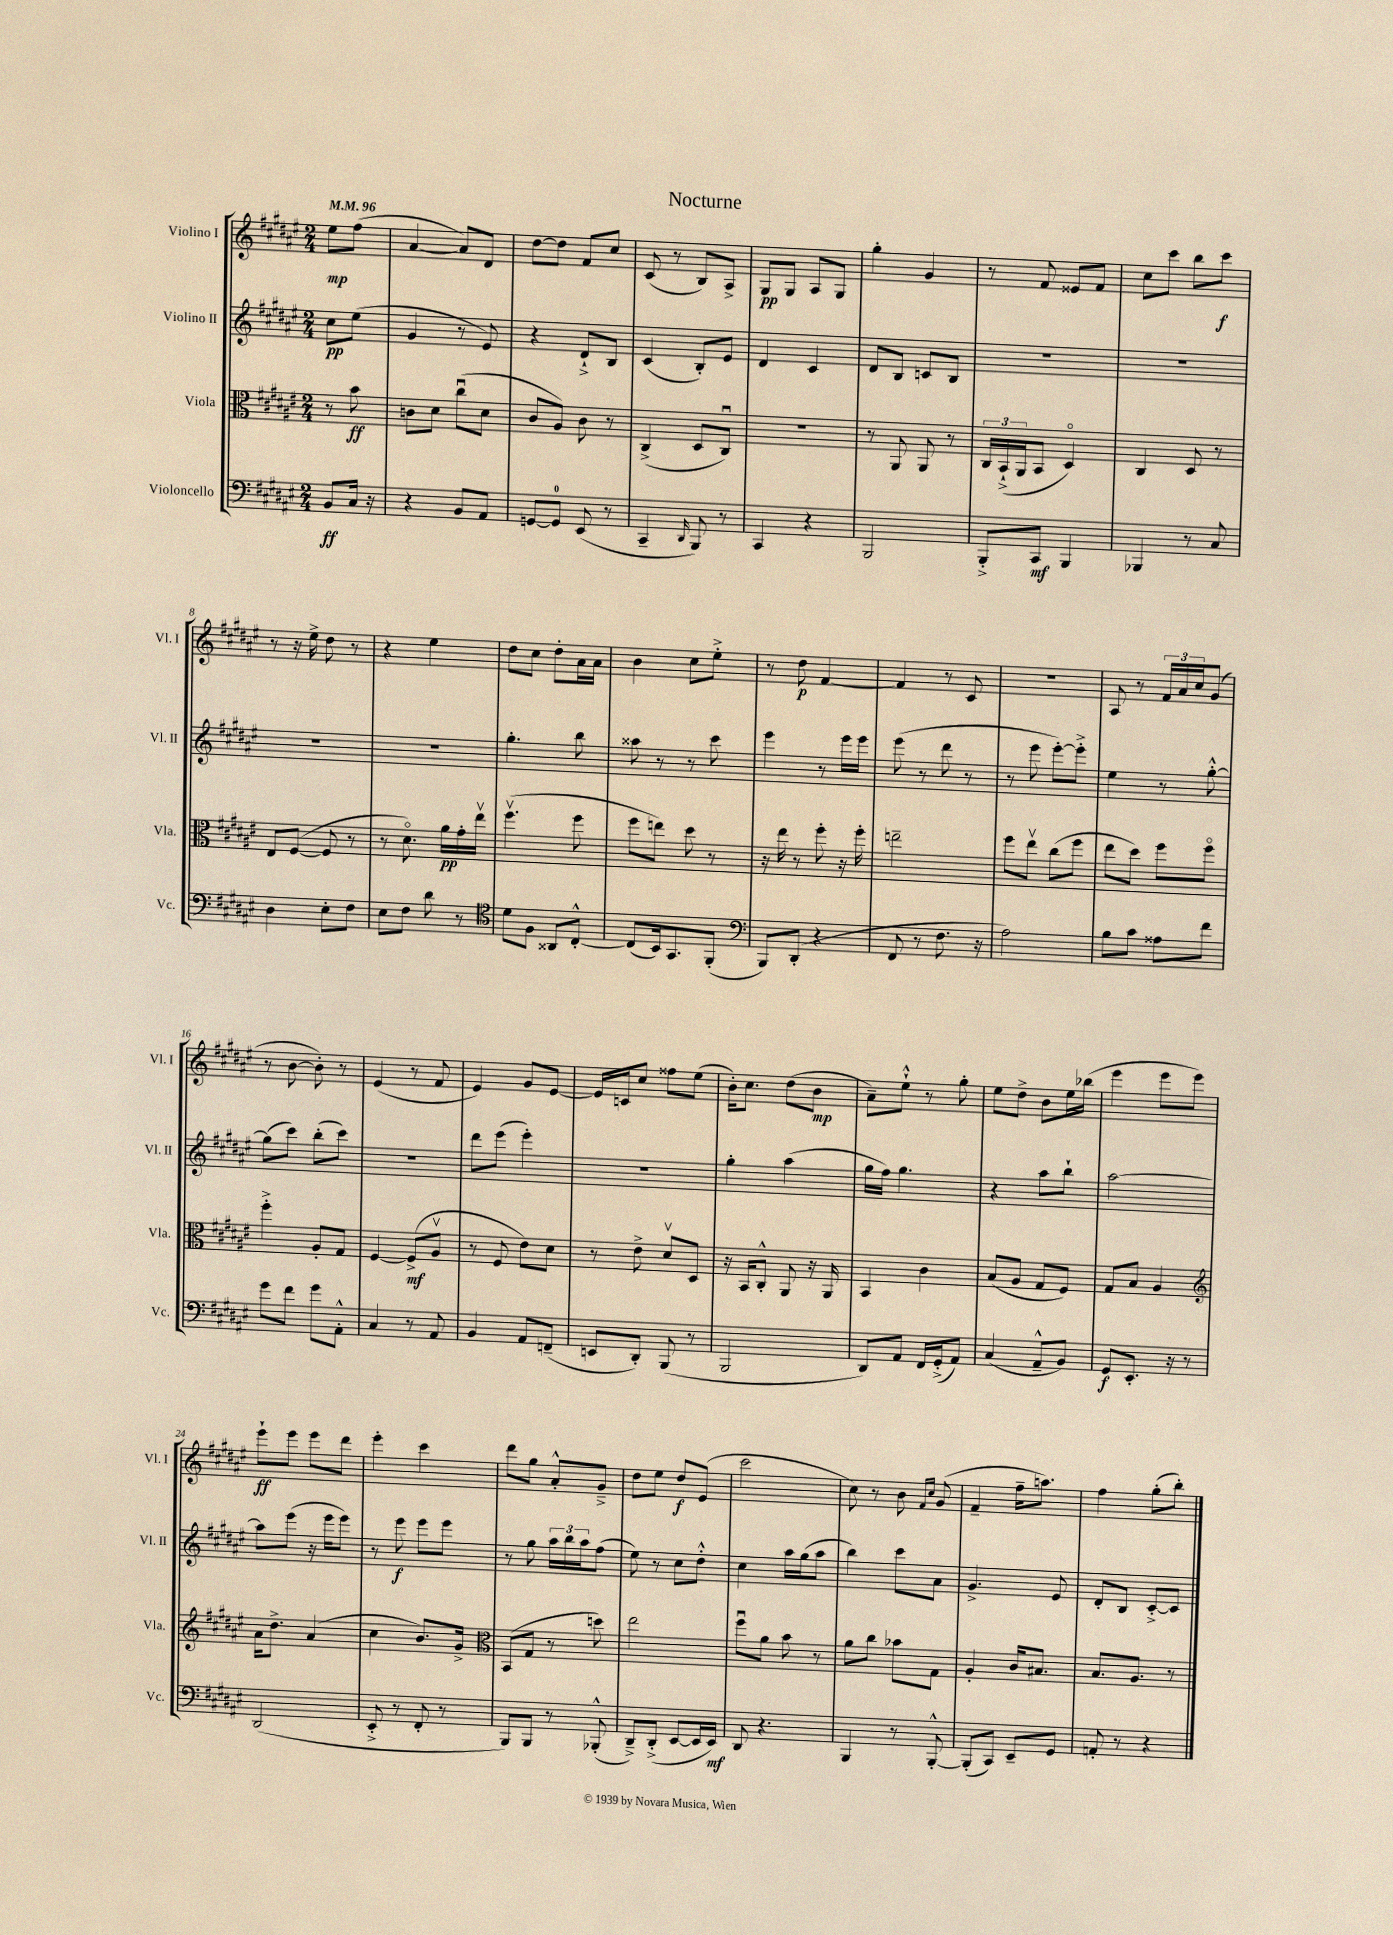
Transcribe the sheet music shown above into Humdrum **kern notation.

**kern	**dynam	**kern	**dynam	**kern	**dynam	**kern	**dynam
*part4	*part4	*part3	*part3	*part2	*part2	*part1	*part1
*staff4	*staff4	*staff3	*staff3	*staff2	*staff2	*staff1	*staff1
*I"Violoncello	*	*I"Viola	*	*I"Violino II	*	*I"Violino I	*
*I'Vc.	*	*I'Vla.	*	*I'Vl. II	*	*I'Vl. I	*
*clefF4	*	*clefC3	*	*clefG2	*	*clefG2	*
*k[f#c#g#d#a#e#]	*	*k[f#c#g#d#a#e#]	*	*k[f#c#g#d#a#e#]	*	*k[f#c#g#d#a#e#]	*
*M2/4	*	*M2/4	*	*M2/4	*	*M2/4	*
*MM96	*	*MM96	*	*MM96	*	*MM96	*
=	=	=	=	=	=	=	=
8BB/L	ff	8r	.	8cc#\L	pp	8ee#\L	mp
16C#/Jk	.	8b\	ff	(8ee#\J	.	(8ff#\J	.
16r	.	.	.	.	.	.	.
=1	=1	=1	=1	=1	=1	=1	=1
4r	.	8cn\L	.	4g#/	.	[4a#/	.
.	.	8d#\J	.	.	.	.	.
8BB/L	.	(8cc#u\L	.	8r	.	8a#/L])	.
8AA#/J	.	8d#\J	.	8e#/)	.	8d#/J	.
=2	=2	=2	=2	=2	=2	=2	=2
[8GGn/L	.	8c#/L	.	4r	.	[8dd#\L	.
8GG/J]	.	8A#/J)	.	.	.	8dd#\J]	.
(8EE#/	.	8c#\	.	8d#`^/L	.	8f#/L	.
8r	.	8r	.	8B/J	.	8cc#/J	.
=3	=3	=3	=3	=3	=3	=3	=3
4CC#~/	.	(4C#^/	.	(4c#/	.	(8c#/	.
.	.	.	.	.	.	8r	.
16qqDD#/	.	.	.	.	.	.	.
8BBB/)	.	8D#/L	.	8B'/L)	.	8B/L)	.
8r	.	8C#u/J)	.	8e#/J	.	8A#^/J	.
=4	=4	=4	=4	=4	=4	=4	=4
4CC#/	.	2r	.	4d#/	.	8G#/L	pp
.	.	.	.	.	.	8G#/J	.
4r	.	.	.	4c#/	.	8A#/L	.
.	.	.	.	.	.	8G#/J	.
=5	=5	=5	=5	=5	=5	=5	=5
2BBB/	.	8r	.	8d#/L	.	4gg#'\	.
.	.	8AA#/	.	8B/J	.	.	.
.	.	8AA#/	.	8cn/L	.	4g#/	.
.	.	8r	.	8B/J	.	.	.
=6	=6	=6	=6	=6	=6	=6	=6
8BBB'^/L	.	24C#/LL	.	2r	.	8r	.
.	.	(24BB`^/	.	.	.	.	.
.	.	24AA#/J	.	.	.	.	.
8CC#/J	mf	8BB/J	.	.	.	8f#/	.
4BBB/	.	4D#/)	.	.	.	8e##X/L	.
.	.	.	.	.	.	8f#/J	.
=7	=7	=7	=7	=7	=7	=7	=7
4BBB-X/	.	4C#/	.	2r	.	8cc#\L	.
.	.	.	.	.	.	8ccc#\J	.
8r	.	8D#/	.	.	.	8bb\L	.
8C#/	.	8r	.	.	.	8ccc#\J	f
!!LO:LB:g=z
=8	=8	=8	=8	=8	=8	=8	=8
4D#\	.	8E#/L	.	2r	.	8r	.
.	.	([8F#/J	.	.	.	16r	.
.	.	.	.	.	.	16ee#^\	.
8E#'\L	.	8F#/]	.	.	.	8dd#\	.
8F#\J	.	8r	.	.	.	8r	.
=9	=9	=9	=9	=9	=9	=9	=9
8E#\L	.	8r	.	2r	.	4r	.
8F#\J	.	8.d#\)	.	.	.	.	.
8d#\	.	.	.	.	.	4ee#\	.
.	.	16a#\LL	pp	.	.	.	.
8r	.	16g#'\	.	.	.	.	.
.	.	16ee#v\JJ	.	.	.	.	.
=10	=10	=10	=10	=10	=10	=10	=10
*clefC4	*	*	*	*	*	*	*
8d#\L	.	(4.ff#v\	.	4.gg#'\	.	8dd#\L	.
8F#\J	.	.	.	.	.	8cc#\J	.
8AA##X/L	.	.	.	.	.	8dd#'\L	.
[8C#'^^/J	.	8ff#\	.	8bb\	.	16a#\L	.
.	.	.	.	.	.	16a#\JJ	.
=11	=11	=11	=11	=11	=11	=11	=11
(8C#/L]	.	8ff#\L	.	8aa##X\	.	4b\	.
16BB/k)	.	8een\J)	.	8r	.	.	.
8.GG#/	.	.	.	.	.	.	.
.	.	8dd#\	.	8r	.	8cc#\L	.
(8FF#'/J	.	8r	.	8ccc#\	.	8ee#'^\J	.
=12	=12	=12	=12	=12	=12	=12	=12
*clefF4	*	*	*	*	*	*	*
8BBB/L)	.	16r	.	4eee#\	.	8r	.
.	.	16ee#\	.	.	.	.	.
(8DD#'/J	.	8r	.	.	.	8dd#\	p
4r	.	8ff#'\	.	8r	.	[4f#/	.
.	.	16r	.	16eee#\LL	.	.	.
.	.	16ff#'\	.	16eee#\JJ	.	.	.
=13	=13	=13	=13	=13	=13	=13	=13
8FF#/	.	2een~\	.	(8eee#\	.	4f#/]	.
8r	.	.	.	8r	.	.	.
8.F#\	.	.	.	8ddd#\	.	8r	.
.	.	.	.	8r	.	8c#/	.
16r	.	.	.	.	.	.	.
=14	=14	=14	=14	=14	=14	=14	=14
2A#\)	.	8ff#\L	.	8r	.	2r	.
.	.	8ee#v\J	.	8eee#\	.	.	.
.	.	(8cc#\L	.	[8eee#'\L)	.	.	.
.	.	8ff#\J	.	8eee#'^\J]	.	.	.
=15	=15	=15	=15	=15	=15	=15	=15
8B\L	.	8ee#\L	.	4ee#\	.	8A#/	.
8c#\J	.	8dd#\J)	.	.	.	8r	.
8A##X\L	.	8ff#\L	.	8r	.	24f#/LL	.
.	.	.	.	.	.	24a#/	.
.	.	.	.	.	.	24cc#/J	.
8f#\J	.	8ff#\J	.	[8gg#'^^\	.	(8g#/J	.
!!LO:LB:g=z
=16	=16	=16	=16	=16	=16	=16	=16
8g#\L	.	4ff#'^\	.	(8gg#\L]	.	8r	.
8f#\J	.	.	.	8ccc#\J)	.	[8b\	.
8g#\L	.	8A#'/L	.	(8bb'\L	.	8b'\])	.
8AA#'^^\J	.	8G#/J	.	8ccc#\J)	.	8r	.
=17	=17	=17	=17	=17	=17	=17	=17
4C#/	.	[4F#/	.	2r	.	(4e#/	.
8r	.	(8F#^/L]	mf	.	.	8r	.
8AA#/	.	8A#v/J	.	.	.	8f#/	.
=18	=18	=18	=18	=18	=18	=18	=18
4BB/	.	8r	.	8ddd#\L	.	4e#/)	.
.	.	8F#/	.	(8eee#\J	.	.	.
8AA#/L	.	8e#\L)	.	4eee#'\)	.	8g#/L	.
(8FFn~/J	.	8d#\J	.	.	.	[8e#/J	.
=19	=19	=19	=19	=19	=19	=19	=19
8EEn/L	.	8r	.	2r	.	16e#/LL]	.
.	.	.	.	.	.	16cn/J	.
8DD#'/J)	.	8e#^\	.	.	.	8cc#/J	.
(8BBB/	.	8d#v/L	.	.	.	8ff##X\L	.
8r	.	8D#/J	.	.	.	(8ee#\J	.
=20	=20	=20	=20	=20	=20	=20	=20
2BBB/	.	16r	.	4gg#'\	.	16b'\KL)	.
.	.	16BB/KL	.	.	.	8.cc#\J	.
.	.	8C#'^^/J	.	.	.	.	.
.	.	8AA#/	.	(4aa#\	.	(8dd#\L	.
.	.	16r	.	.	.	8b\J	mp
.	.	16AA#/	.	.	.	.	.
=21	=21	=21	=21	=21	=21	=21	=21
8DD#/L)	.	4BB/	.	16gg#\LL	.	8a#~\L)	.
.	.	.	.	16ff#\JJ)	.	.	.
8AA#/J	.	.	.	4.gg#\	.	8ee#`^^\J	.
16FF#/LL	.	4c#\	.	.	.	8r	.
(16GG#'^/J	.	.	.	.	.	.	.
8AA#/J)	.	.	.	.	.	8gg#'\	.
=22	=22	=22	=22	=22	=22	=22	=22
(4C#/	.	(8B/L	.	4r	.	8ee#\L	.
.	.	8A#/J	.	.	.	8dd#^\J	.
8AA#~^^/L	.	8G#/L	.	8aa#\L	.	8b\L	.
8BB/J)	.	8F#/J)	.	8bb`\J	.	16ee#\L	.
.	.	.	.	.	.	(16bb-X\JJ	.
=23	=23	=23	=23	=23	=23	=23	=23
8GG#/L	f	8G#/L	.	[2aa#\	.	4eee#\	.
8.EE#'/J	.	8B/J	.	.	.	.	.
.	.	4A#/	.	.	.	8eee#\L	.
16r	.	.	.	.	.	.	.
8r	.	.	.	.	.	8eee#\J)	.
!!LO:LB:g=z
=24	=24	=24	=24	=24	=24	=24	=24
*	*	*clefG2	*	*	*	*	*
(2DD#/	.	16a#\KL	.	8aa#\L]	.	8eee#`\L	ff
.	.	8.dd#^\J	.	.	.	.	.
.	.	.	.	(8eee#\J	.	8eee#\J	.
.	.	(4a#/	.	16r	.	8eee#\L	.
.	.	.	.	16eee#\KL	.	.	.
.	.	.	.	8eee#\J)	.	8ddd#\J	.
=25	=25	=25	=25	=25	=25	=25	=25
8EE#'^/	.	4cc#\	.	8r	.	4eee#'\	.
8r	.	.	.	8eee#\	f	.	.
8FF#'/	.	8.b/L)	.	8eee#\L	.	4ccc#\	.
8r	.	.	.	8eee#\J	.	.	.
.	.	16g#^/Jk	.	.	.	.	.
=26	=26	=26	=26	=26	=26	=26	=26
*	*	*clefC3	*	*	*	*	*
8BBB/L)	.	(8BB/L	.	8r	.	8ddd#\L	.
8BBB/J	.	8G#/J	.	8gg#\	.	8gg#\J	.
8r	.	8r	.	24aa#\LL	.	8a#'^^/L	.
.	.	.	.	24bb\	.	.	.
.	.	.	.	24aa#\J	.	.	.
(8BBB-X'^^/	.	8ddn\)	.	(8ff#\J	.	8g#~^/J	.
=27	=27	=27	=27	=27	=27	=27	=27
8DD#~^/L)	.	2ee#\	.	8ee#\)	.	8dd#\L	.
(8DD#'^/J	.	.	.	8r	.	8ee#\J	.
[8EE#/L	.	.	.	8cc#\L	.	8dd#/L	f
16EE#/L]	.	.	.	8dd#'^^\J	.	(8e#/J	.
16EE#/JJ)	mf	.	.	.	.	.	.
=28	=28	=28	=28	=28	=28	=28	=28
8DD#/	.	8ff#u\L	.	4cc#\	.	2ccc#\	.
4.r	.	8a#\J	.	.	.	.	.
.	.	8b\	.	16aa#\LL	.	.	.
.	.	.	.	(16gg#\J	.	.	.
.	.	8r	.	8aa#\J	.	.	.
=29	=29	=29	=29	=29	=29	=29	=29
4BBB/	.	8a#\L	.	4bb\)	.	8cc#\)	.
.	.	8cc#\J	.	.	.	8r	.
8r	.	8b-X\L	.	8ccc#\L	.	8b\	.
.	.	.	.	.	.	16qqf#/LL	.
.	.	.	.	.	.	16qqcc#/JJ	.
[8BBB'^^/	.	8G#\J	.	8a#\J	.	(8g#/	.
=30	=30	=30	=30	=30	=30	=30	=30
(8BBB'/L]	.	4A#'/	.	4.g#^/	.	4f#~/	.
8CC#/J)	.	.	.	.	.	.	.
8EE#~/L	.	16c#/KL	.	.	.	16ff#~\KL	.
.	.	8.B#X/J	.	.	.	8.aan\J)	.
8GG#/J	.	.	.	8e#/	.	.	.
=31	=31	=31	=31	=31	=31	=31	=31
8AAn'/	.	8.B/L	.	8d#'/L	.	4ff#\	.
8r	.	.	.	8B/J	.	.	.
.	.	8.A#/J	.	.	.	.	.
4r	.	.	.	[8c#'^/L	.	(8gg#'\L	.
.	.	8r	.	8c#/J]	.	8bb'\J)	.
==	==	==	==	==	==	==	==
*-	*-	*-	*-	*-	*-	*-	*-
